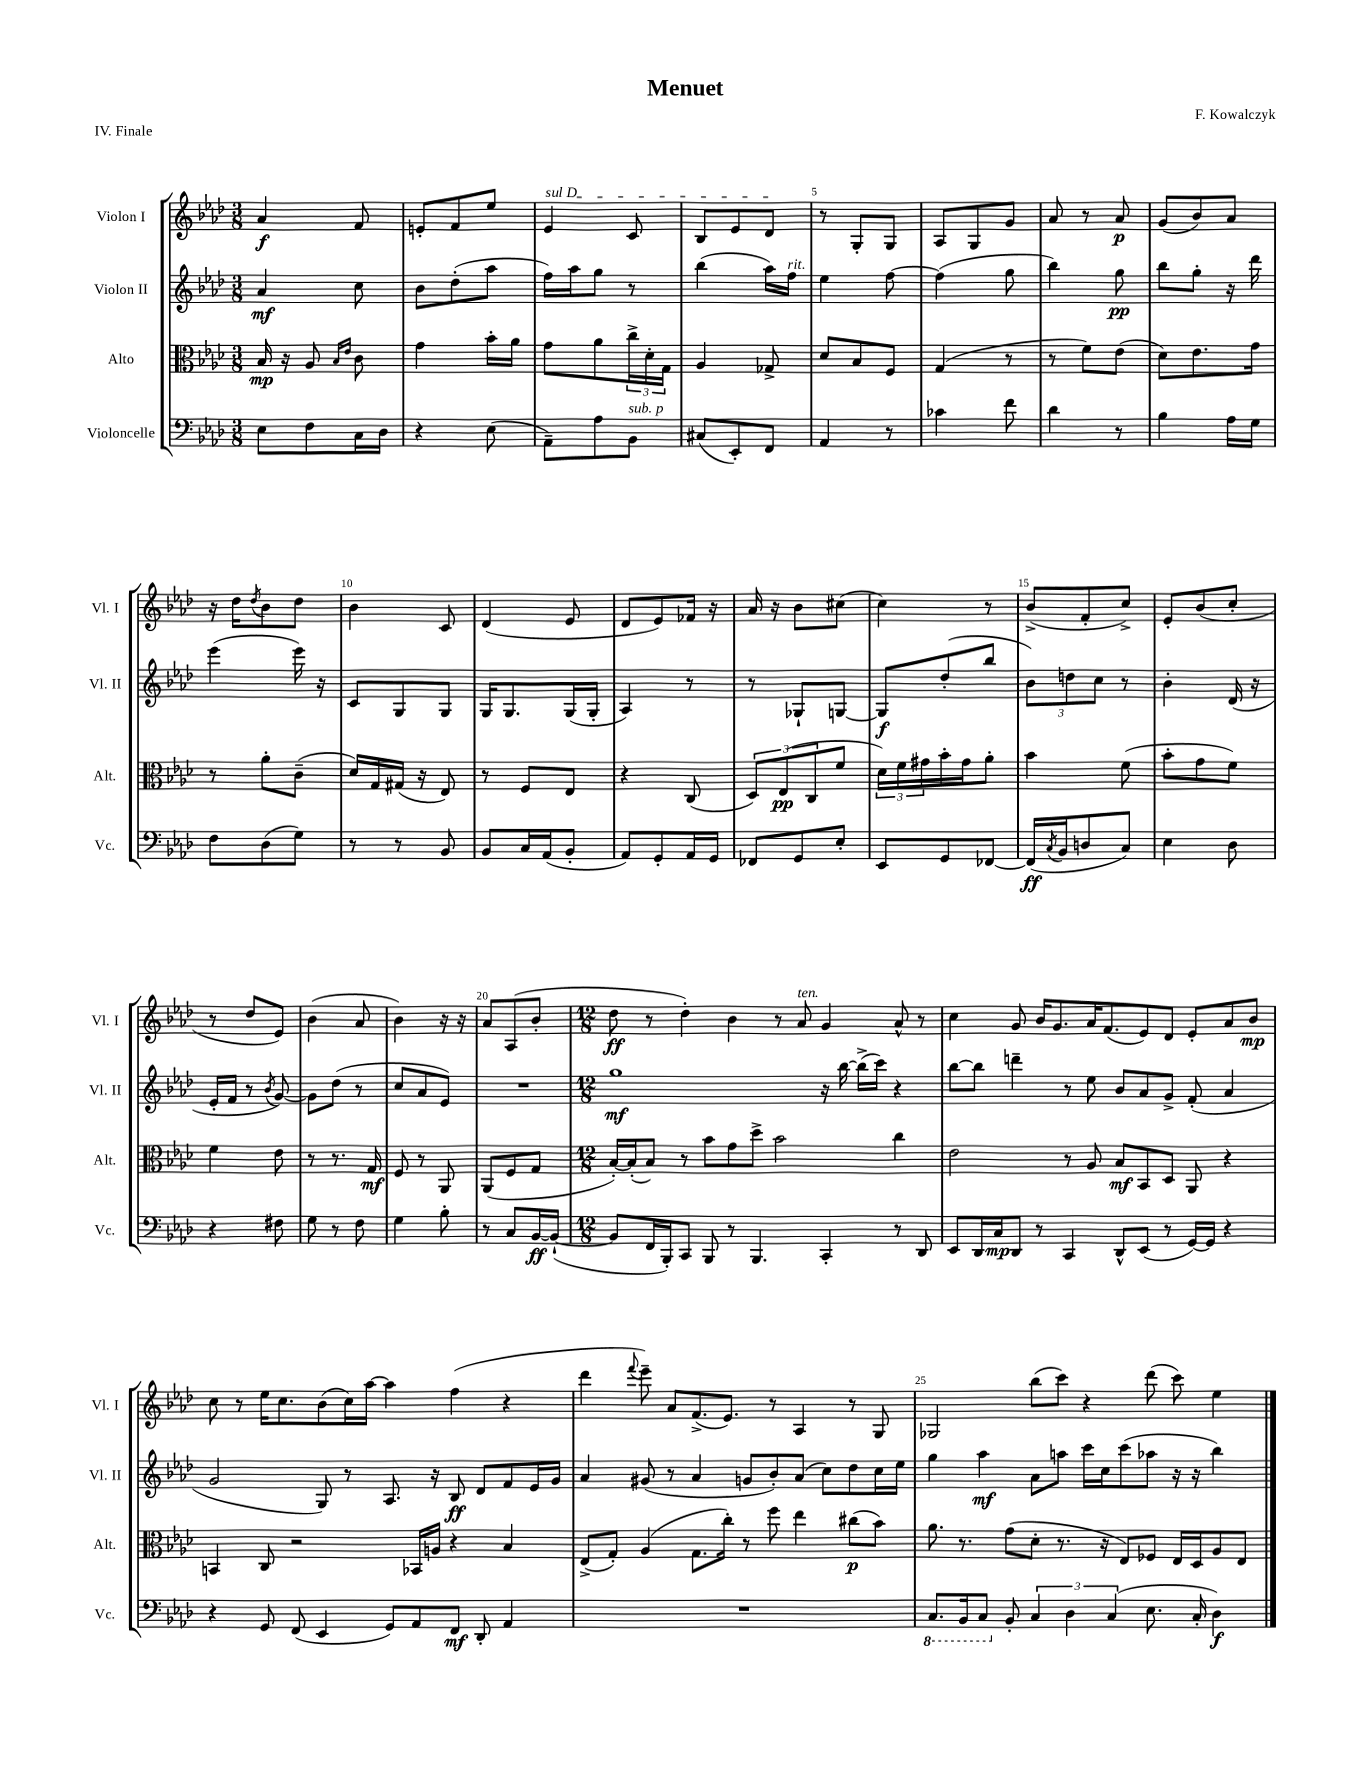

**kern	**dynam	**kern	**dynam	**kern	**dynam	**kern	**dynam
*part4	*part4	*part3	*part3	*part2	*part2	*part1	*part1
*staff4	*staff4	*staff3	*staff3	*staff2	*staff2	*staff1	*staff1
*I"Violoncelle	*	*I"Alto	*	*I"Violon II	*	*I"Violon I	*
*I'Vc.	*	*I'Alt.	*	*I'Vl. II	*	*I'Vl. I	*
*clefF4	*	*clefC3	*	*clefG2	*	*clefG2	*
*k[b-e-a-d-]	*	*k[b-e-a-d-]	*	*k[b-e-a-d-]	*	*k[b-e-a-d-]	*
*M3/8	*	*M3/8	*	*M3/8	*	*M3/8	*
=1	=1	=1	=1	=1	=1	=1	=1
8E-\L	.	16B-/	mp	4a-/	mf	4a-/	f
.	.	16r	.	.	.	.	.
8F\	.	8A-/	.	.	.	.	.
.	.	16qqB-/LL	.	.	.	.	.
.	.	16qqe-/JJ	.	.	.	.	.
16C\L	.	8c\	.	8cc\	.	8f/	.
16D-\JJ	.	.	.	.	.	.	.
=2	=2	=2	=2	=2	=2	=2	=2
4r	.	4g\	.	8b-\L	.	8en'/L	.
.	.	.	.	(8dd-'\	.	8f/	.
(8E-\	.	16b-'\LL	.	8aa-\J	.	8ee-/J	.
.	.	16a-\JJ	.	.	.	.	.
=3	=3	=3	=3	=3	=3	=3	=3
!	!	!	!	!	!	!LO:TX:a:i:t=sul D	!
8AA-~\L)	.	8g\L	.	16ff\LL)	.	4e-/	.
.	.	.	.	16aa-\J	.	.	.
8A-\	.	8a-\	.	8gg\J	.	.	.
!LO:TX:a:i:t=sub. p	!	!	!	!	!	!	!
8BB-\J	.	24cc^\L	.	8r	.	8c/	.
.	.	24d-'\	.	.	.	.	.
.	.	24G\JJ	.	.	.	.	.
=4	=4	=4	=4	=4	=4	=4	=4
(8C#X/L	.	4A-/	.	(4bb-\	.	8B-/L	.
8EE-'/)	.	.	.	.	.	8e-/	.
8FF/J	.	8G-X^/	.	16aa-\LL)	.	8d-/J	.
!	!	!	!	!LO:TX:a:i:t=rit.	!	!	!
.	.	.	.	16ff\JJ	.	.	.
=5	=5	=5	=5	=5	=5	=5	=5
4AA-/	.	8d-/L	.	4ee-\	.	8r	.
.	.	8B-/	.	.	.	8G'/L	.
8r	.	8F/J	.	[8ff\	.	8G/J	.
=6	=6	=6	=6	=6	=6	=6	=6
4c-X\	.	(4G/	.	(4ff\]	.	8A-/L	.
.	.	.	.	.	.	8G/	.
8f\	.	8r	.	8gg\	.	8g/J	.
=7	=7	=7	=7	=7	=7	=7	=7
4d-\	.	8r	.	4bb-\)	.	8a-/	.
.	.	8f\L)	.	.	.	8r	.
8r	.	(8e-\J	.	8gg\	pp	8a-/	p
=8	=8	=8	=8	=8	=8	=8	=8
4B-\	.	8d-\L)	.	8bb-\L	.	(8g/L	.
.	.	8.e-\	.	8gg'\J	.	8b-/)	.
16A-\LL	.	.	.	16r	.	8a-/J	.
16G\JJ	.	16g\Jk	.	16ddd-\	.	.	.
!!LO:LB:g=z
=9	=9	=9	=9	=9	=9	=9	=9
8F\L	.	8r	.	(4eee-\	.	16r	.
.	.	.	.	.	.	16dd-\KL	.
.	.	.	.	.	.	8qdd-/	.
(8D-\	.	8a-'\L	.	.	.	8b-\	.
8G\J)	.	(8c~\J	.	16eee-\)	.	8dd-\J	.
.	.	.	.	16r	.	.	.
=10	=10	=10	=10	=10	=10	=10	=10
8r	.	16d-/LL)	.	8c/L	.	4b-\	.
.	.	16G/	.	.	.	.	.
8r	.	(16G#X/JJ	.	8G/	.	.	.
.	.	16r	.	.	.	.	.
8BB-/	.	8E-/)	.	8G/J	.	8c/	.
=11	=11	=11	=11	=11	=11	=11	=11
8BB-/L	.	8r	.	16G/KL	.	(4d-/	.
.	.	.	.	8.G/	.	.	.
16C/L	.	8F/L	.	.	.	.	.
(16AA-/J	.	.	.	.	.	.	.
8BB-'/J	.	8E-/J	.	(16G/L	.	8e-/	.
.	.	.	.	16G'/JJ	.	.	.
=12	=12	=12	=12	=12	=12	=12	=12
8AA-/L)	.	4r	.	4A-/)	.	8d-/L	.
8GG'/	.	.	.	.	.	8e-/)	.
16AA-/L	.	(8C/	.	8r	.	16f-X/Jk	.
16GG/JJ	.	.	.	.	.	16r	.
=13	=13	=13	=13	=13	=13	=13	=13
8FF-X/L	.	12D-/L)	.	8r	.	16a-/	.
.	.	.	.	.	.	16r	.
.	.	(12E-/	pp	.	.	.	.
8GG/	.	.	.	8G-X`/L	.	8b-\L	.
.	.	12C/	.	.	.	.	.
8E-'/J	.	8f/J	.	[8Gn/J	.	(8cc#X\J	.
=14	=14	=14	=14	=14	=14	=14	=14
8EE-/L	.	24d-\LL)	.	8G/L]	f	4cc\)	.
.	.	24f\	.	.	.	.	.
.	.	24g#X\	.	.	.	.	.
8GG/	.	16b-'\	.	(8dd-'/	.	.	.
.	.	16g#\J	.	.	.	.	.
[8FF-X/J	.	8a-'\J	.	8bb-/J	.	8r	.
=15	=15	=15	=15	=15	=15	=15	=15
(16FF-/LL]	ff	4b-\	.	12b-\L)	.	(8b-^/L	.
8qC/	.	.	.	.	.	.	.
16BB-/J	.	.	.	.	.	.	.
.	.	.	.	12ddn\	.	.	.
8Dn/	.	.	.	.	.	8f'/	.
.	.	.	.	12cc\J	.	.	.
8C/J)	.	(8f\	.	8r	.	8cc^/J)	.
=16	=16	=16	=16	=16	=16	=16	=16
4E-\	.	8b-'\L	.	4b-'\	.	8e-'/L	.
.	.	8g\	.	.	.	(8b-/	.
8D-\	.	8f\J)	.	(16d-/	.	8cc'/J	.
.	.	.	.	16r	.	.	.
!!LO:LB:g=z
=17	=17	=17	=17	=17	=17	=17	=17
4r	.	4f\	.	16e-'/LL	.	8r	.
.	.	.	.	16f/JJ	.	.	.
.	.	.	.	8r	.	8dd-/L	.
.	.	.	.	8qb-/	.	.	.
8F#X\	.	8e-\	.	[8g/)	.	8e-/J)	.
=18	=18	=18	=18	=18	=18	=18	=18
8G\	.	8r	.	8g\L]	.	(4b-\	.
8r	.	8.r	.	(8dd-\J	.	.	.
8F\	.	.	.	8r	.	8a-/	.
.	.	16G/	mf	.	.	.	.
=19	=19	=19	=19	=19	=19	=19	=19
4G\	.	8F/	.	8cc/L	.	4b-\)	.
.	.	8r	.	8a-/	.	.	.
8B-'\	.	8AA-/	.	8e-/J)	.	16r	.
.	.	.	.	.	.	16r	.
=20	=20	=20	=20	=20	=20	=20	=20
8r	.	(8AA-/L	.	4.r	.	8a-/L	.
8C/L	.	8F/	.	.	.	(8A-/	.
[16BB-/L	ff	8G/J	.	.	.	8b-'/J	.
(16BB-`/JJ_	.	.	.	.	.	.	.
=21	=21	=21	=21	=21	=21	=21	=21
*M12/8	*	*M12/8	*	*M12/8	*	*M12/8	*
8BB-/L]	.	[16B-'/LL)	.	1gg	mf	8dd-\	ff
.	.	(16B-'/J]	.	.	.	.	.
16FF/L	.	8B-/J)	.	.	.	8r	.
16BBB-'/J)	.	.	.	.	.	.	.
8CC/J	.	8r	.	.	.	4dd-'\)	.
8BBB-/	.	8b-\L	.	.	.	.	.
8r	.	8g\	.	.	.	4b-\	.
4.BBB-/	.	8dd-^\J	.	.	.	.	.
.	.	2b-\	.	.	.	8r	.
!	!	!	!	!	!	!LO:TX:a:i:t=ten.	!
.	.	.	.	.	.	8a-/	.
4CC'/	.	.	.	16r	.	4g/	.
.	.	.	.	[16bb-\	.	.	.
.	.	.	.	(16bb-^\LL]	.	.	.
.	.	.	.	16ccc\JJ)	.	.	.
8r	.	4cc\	.	4r	.	8a-^^/	.
8DD-/	.	.	.	.	.	8r	.
=22	=22	=22	=22	=22	=22	=22	=22
8EE-/L	.	2e-\	.	[8bb-\L	.	4cc\	.
16DD-/L	.	.	.	8bb-\J]	.	.	.
16C/J	mp	.	.	.	.	.	.
8DD-/J	.	.	.	4dddn~\	.	8g/	.
8r	.	.	.	.	.	16b-/KL	.
.	.	.	.	.	.	8.g/	.
4CC/	.	8r	.	8r	.	.	.
.	.	8A-/	.	8ee-\	.	16a-/K	.
.	.	.	.	.	.	(8.f/	.
8DD-^^/L	.	8B-/L	mf	8b-/L	.	.	.
(8EE-/J	.	8BB-/	.	8a-/	.	8e-/)	.
8r	.	8D-/J	.	8g^/J	.	8d-/J	.
[16GG/LL)	.	8AA-/	.	(8f'/	.	8e-'/L	.
16GG/JJ]	.	.	.	.	.	.	.
4r	.	4r	.	4a-/	.	8a-/	.
.	.	.	.	.	.	8b-/J	mp
!!LO:LB:g=z
=23	=23	=23	=23	=23	=23	=23	=23
4r	.	4BBn/	.	2g/	.	8cc\	.
.	.	.	.	.	.	8r	.
8GG/	.	8C/	.	.	.	16ee-\KL	.
.	.	.	.	.	.	8.cc\	.
(8FF/	.	2r	.	.	.	.	.
4EE-/	.	.	.	8G/)	.	(8b-\	.
.	.	.	.	8r	.	16cc\L)	.
.	.	.	.	.	.	[16aa-\JJ	.
8GG/L)	.	.	.	8.A-/	.	4aa-\]	.
8AA-/	.	16BB-X/LL	.	.	.	.	.
.	.	16An/JJ	.	16r	.	.	.
8FF/J	mf	4r	.	8B-/	ff	(4ff\	.
8DD-'/	.	.	.	8d-/L	.	.	.
4AA-/	.	4B-/	.	8f/	.	4r	.
.	.	.	.	16e-/L	.	.	.
.	.	.	.	16g/JJ	.	.	.
=24	=24	=24	=24	=24	=24	=24	=24
1.r	.	(8E-^/L	.	4a-/	.	4ddd-\	.
.	.	8G'/J)	.	.	.	.	.
.	.	.	.	.	.	8qqfff/	.
.	.	(4A-/	.	(8g#X/	.	8eee-~\)	.
.	.	.	.	8r	.	8a-/L	.
.	.	8.G\L	.	4a-/	.	(8.f^/	.
.	.	16cc'\Jk)	.	.	.	8.e-/J)	.
.	.	8r	.	8gn/L	.	.	.
.	.	8ff\	.	8b-'/)	.	8r	.
.	.	4ee-\	.	(8a-/J	.	4A-/	.
.	.	.	.	8cc\L)	.	.	.
.	.	(8cc#X\L	p	8dd-\	.	8r	.
.	.	8b-\J)	.	16cc\L	.	8G/	.
.	.	.	.	16ee-\JJ	.	.	.
=25	=25	=25	=25	=25	=25	=25	=25
*8ba	*	*	*	*	*	*	*
8.CC/L	.	8.a-\	.	4gg\	.	2G-X/	.
16BBB-/k	.	8.r	.	.	.	.	.
8CC/J	.	.	.	4aa-\	mf	.	.
*X8ba	*	*	*	*	*	*	*
8BB-'/	.	(8g\L	.	.	.	.	.
6C/	.	8d-'\J	.	8a-\L	.	(8bb-\L	.
.	.	8.r	.	8aan\J	.	8ccc\J)	.
6D-\	.	.	.	.	.	.	.
.	.	.	.	16ccc\LL	.	4r	.
.	.	16r	.	16cc\J	.	.	.
(6C/	.	.	.	.	.	.	.
.	.	8E-/L)	.	(8ccc\	.	.	.
8.E-\	.	8F-X/J	.	8aa-X\J	.	(8ddd-\	.
.	.	16E-/LL	.	16r	.	8ccc\)	.
16C'/	.	16D-/J	.	16r	.	.	.
4D-\)	f	8A-/	.	4bb-\)	.	4ee-\	.
.	.	8E-/J	.	.	.	.	.
==	==	==	==	==	==	==	==
*-	*-	*-	*-	*-	*-	*-	*-
